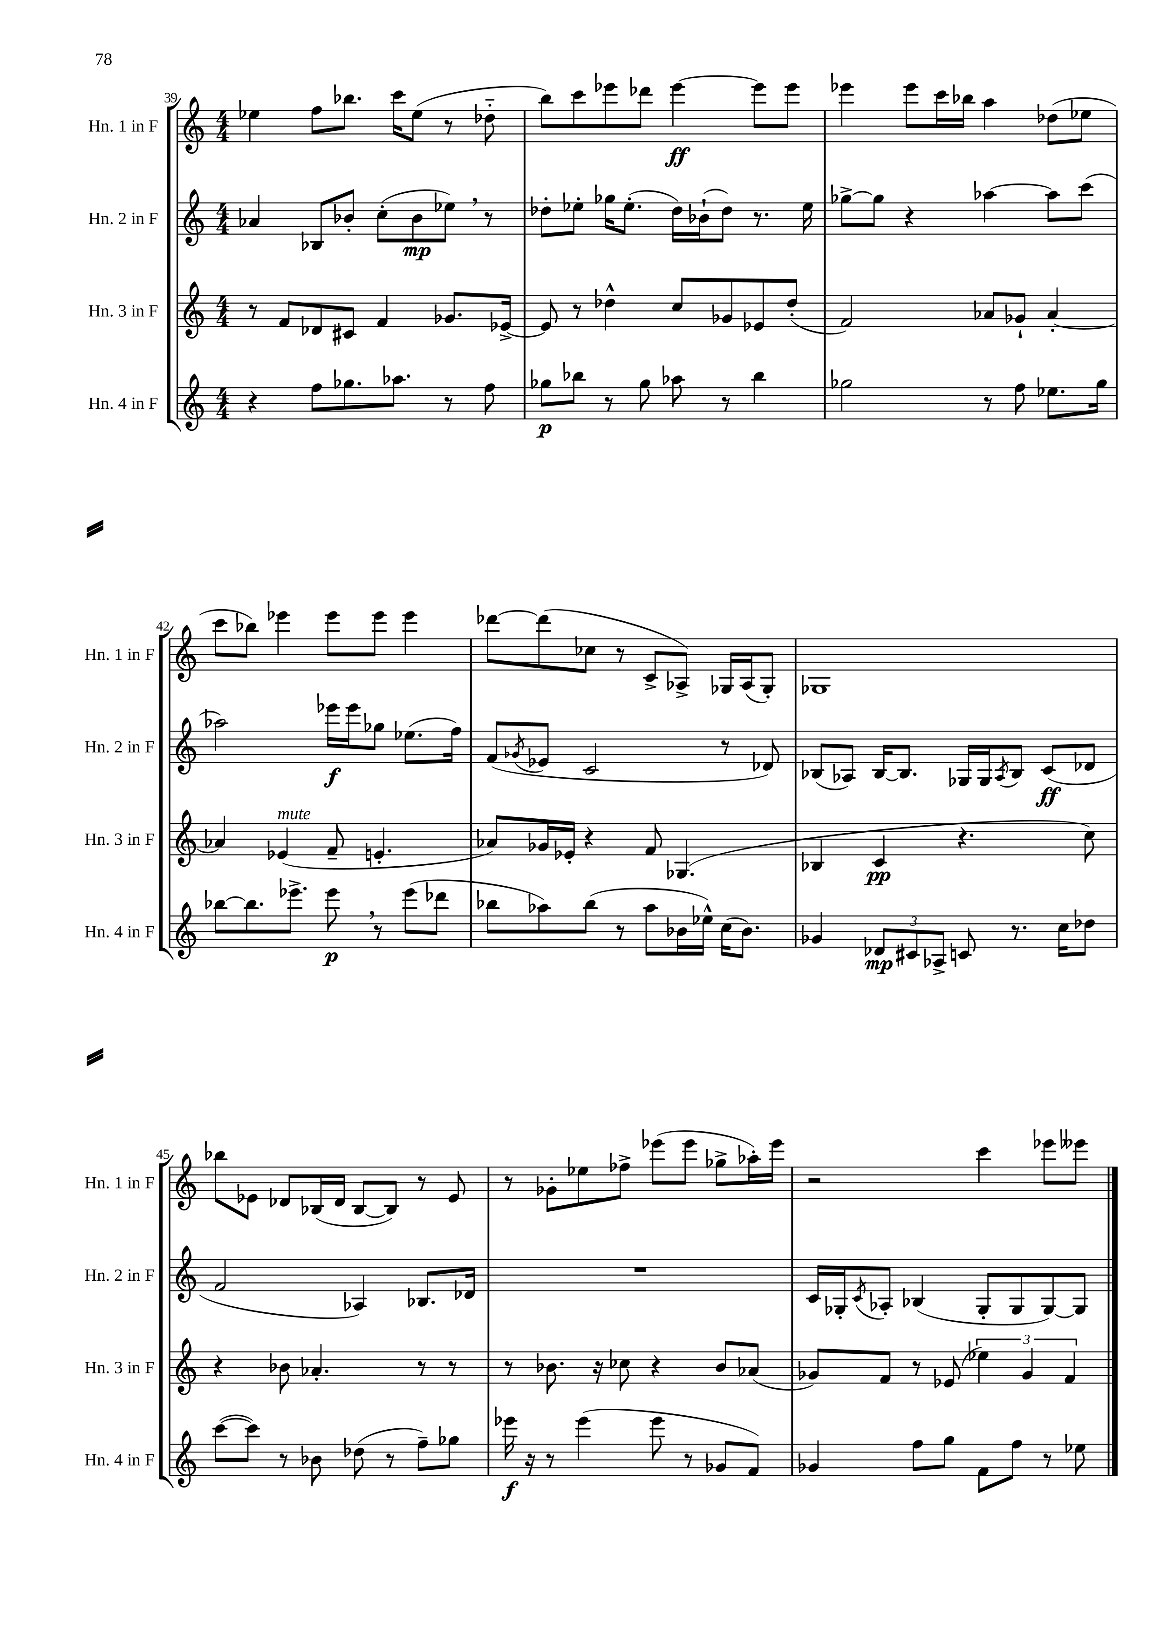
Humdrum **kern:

**kern	**kern	**kern	**kern
*staff4	*staff3	*staff2	*staff1
*clefG2	*clefG2	*clefG2	*clefG2
*k[]	*k[]	*k[]	*k[]
*M4/4	*M4/4	*M4/4	*M4/4
4r	8r	4a-/	4ee-\
.	8f/L	.	.
8ff\L	8d-/	8B-/L	8ff\L
8.gg-\	8c#/J	8b-'/J	8.bb-\J
.	4f/	(8cc'\L	.
8.aa-\J	.	.	16ccc\LK
.	.	8b-\	(8ee-\J
8r	8.g-/L	8ee-\J)	8r
8ff\	.	8r	8dd-'~\
.	[16e-^/Jk	.	.
=	=	=	=
8gg-\L	8e-/]	8dd-'\L	8bb\L)
8bb-\J	8r	8ee-'\J	8ccc\
8r	4dd-^^\	16gg-\LK	8eee-\
.	.	(8.ee-'\J	.
8gg-\	.	.	8ddd-\J
8aa-\	8cc/L	16dd-\LL)	[4eee-\
.	.	(16b-`\J	.
8r	8g-/	8dd-\J)	.
4bb-\	8e-/	8.r	8eee-\]L
.	(8dd-'/J	.	8eee-\J
.	.	16ee-\	.
=	=	=	=
2gg-\	2f/)	[8gg-^\L	4eee-\
.	.	8gg-\]J	.
.	.	4r	8eee-\L
.	.	.	16ccc\L
.	.	.	16bb-\JJ
8r	8a-/L	[4aa-\	4aa\
8ff\	8g-`/J	.	.
8.ee-\L	[4a-'/	8aa-\]L	(8dd-\L
.	.	(8ccc\J	8ee-\J
16gg-\Jk	.	.	.
=	=	=	=
[8bb-\L	4a-/]	2aa-\)	8ccc\L
8.bb-\]	.	.	8bb-\J)
.	(4e-/	.	4eee-\
8.eee-^\J	.	.	.
8eee-\	8f~/	16eee-\LL	8eee-\L
.	.	16eee-\J	.
8r	4.e'/	8gg-\J	8eee-\J
(8eee-\L	.	(8.ee-\L	4eee-\
8ddd-\J	.	.	.
.	.	16ff\Jk)	.
=	=	=	=
8bb-\L	8a-/L)	(8f/L	[8ddd-\L
.	.	8qg-/	.
8aa-\)	16g-/L	8e-/J	(8ddd-\]
.	16e-'/JJ	.	.
(8bb-\J	4r	2c/	8cc-\J
8r	.	.	8r
8aa-\L	8f/	.	8c^/L
16b-\L	(4.G-/	.	8A-^/J)
16ee-^^\JJ)	.	.	.
(16cc\LK	.	8r	16G-/LL
8.b-\J)	.	.	(16A-/J
.	.	8d-/)	8G-'/J)
=	=	=	=
4g-/	4B-/	(8B-/L	1G-
.	.	8A-/J)	.
12d-/L	4c/	[16B-/LK	.
.	.	8.B-/]J	.
12c#/	.	.	.
12A-^/J	.	.	.
8c/	4.r	16G-/LL	.
.	.	16G-/J	.
.	.	8qA-/	.
8.r	.	8B-/J	.
.	.	(8c/L	.
16cc\LK	.	.	.
8dd-\J	8cc\)	8d-/J	.
=	=	=	=
([8ccc\L	4r	2f/	8bb-\L
8ccc\]J)	.	.	8e-\J
8r	8b-\	.	8d-/L
8b-\	4.a-'/	.	(16B-/L
.	.	.	16d-/JJ
(8dd-\	.	4A-/)	[8B-/L
8r	.	.	8B-/]J)
8ff~\L)	8r	8.B-/L	8r
8gg-\J	8r	.	8e-/
.	.	16d-/Jk	.
=	=	=	=
16eee-\	8r	1r	8r
16r	.	.	.
8r	8.b-\	.	8g-'\L
(4eee-\	.	.	8ee-\
.	16r	.	.
.	8cc-\	.	8ff-^\J
8eee-\	4r	.	(8eee-\L
8r	.	.	8eee-\J
8g-/L	8b-/L	.	8gg-^\L
8f/J)	(8a-/J	.	16aa-'\L)
.	.	.	16eee-\JJ
=	=	=	=
4g-/	8g-/L)	16c/LL	2r
.	.	16G-'/J	.
.	.	8qc/	.
.	8f/J	8A-'/J	.
8ff\L	8r	(4B-/	.
8gg\J	(8e-/	.	.
8f\L	6ee-\)	8G-'/L	4ccc\
8ff\J	.	8G-/	.
.	6g-/	.	.
8r	.	[8G-/)	8eee-\L
.	6f/	.	.
8ee-\	.	8G-/]J	8eee--\J
==	==	==	==
*-	*-	*-	*-
